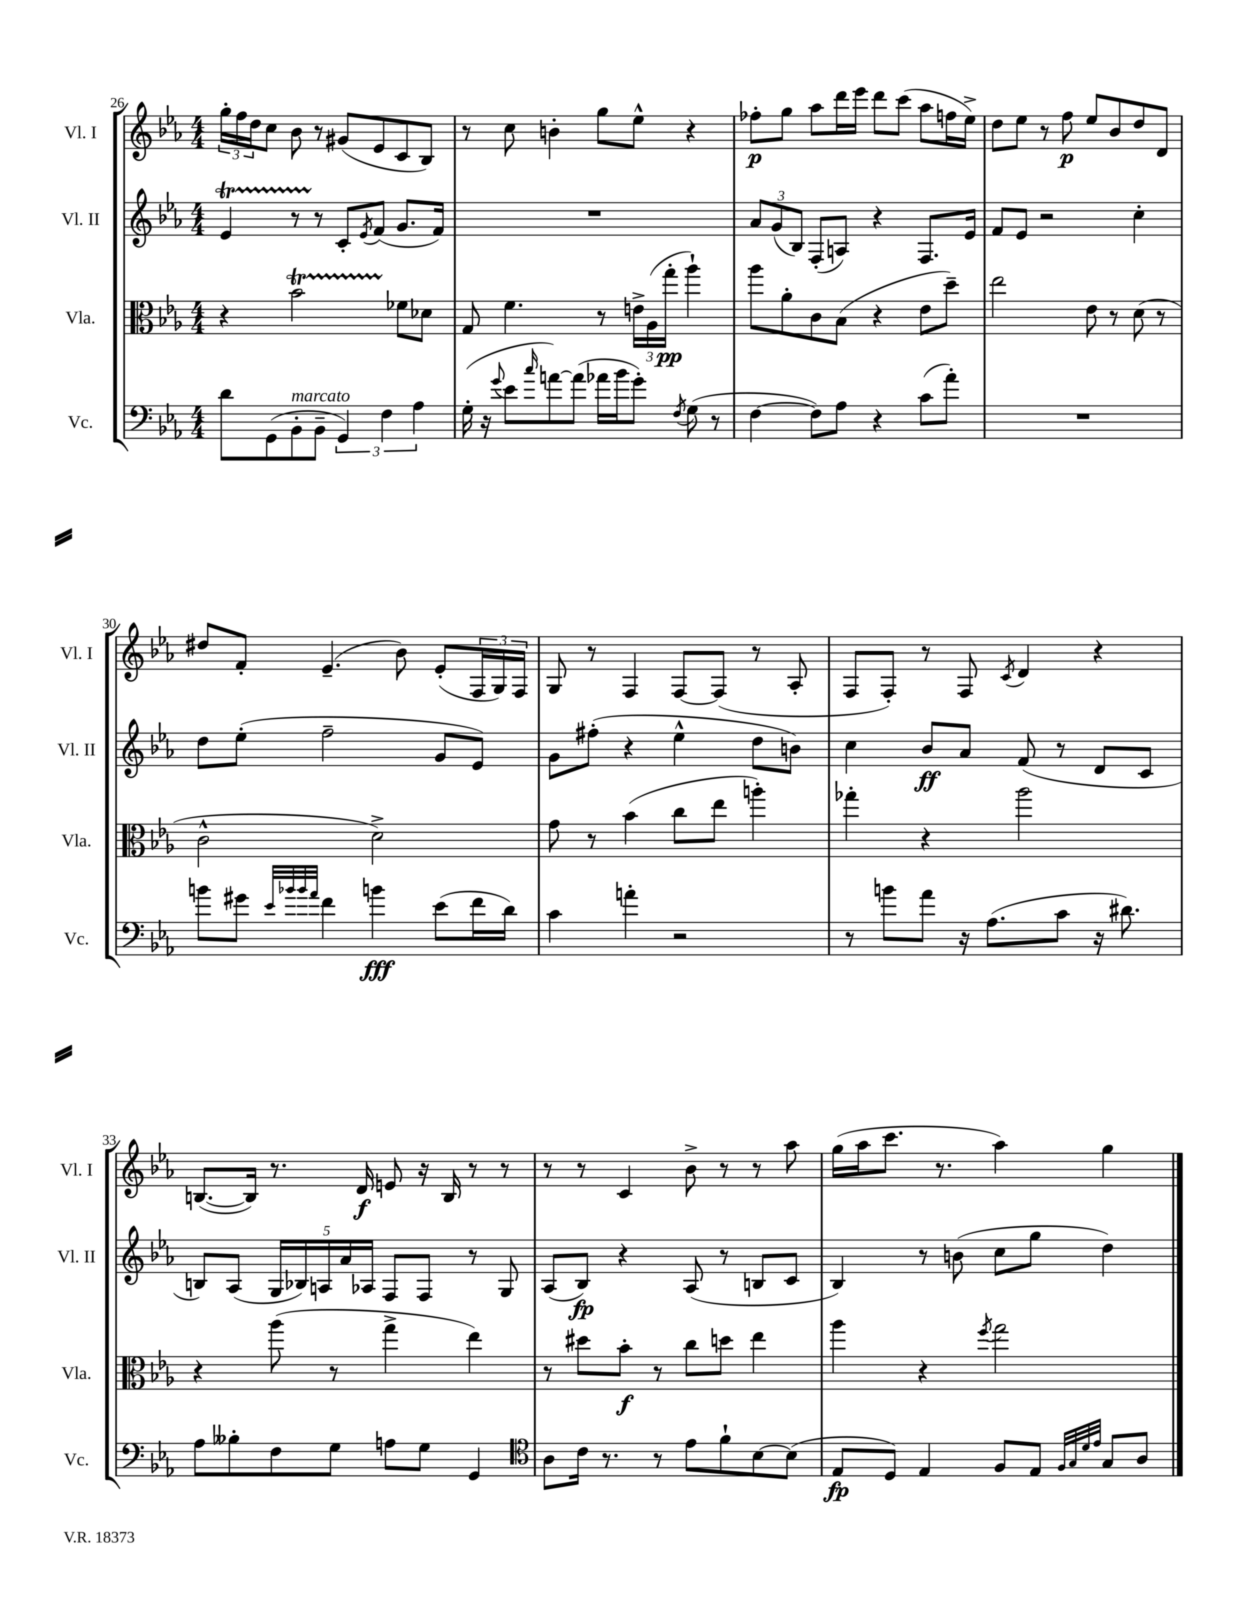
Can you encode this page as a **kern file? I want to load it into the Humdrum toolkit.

**kern	**dynam	**kern	**dynam	**kern	**dynam	**kern	**dynam
*part4	*part4	*part3	*part3	*part2	*part2	*part1	*part1
*staff4	*staff4	*staff3	*staff3	*staff2	*staff2	*staff1	*staff1
*I"Vc.	*	*I"Vla.	*	*I"Vl. II	*	*I"Vl. I	*
*I'Vc.	*	*I'Vla.	*	*I'Vl. II	*	*I'Vl. I	*
*clefF4	*	*clefC3	*	*clefG2	*	*clefG2	*
*k[b-e-a-]	*	*k[b-e-a-]	*	*k[b-e-a-]	*	*k[b-e-a-]	*
*M4/4	*	*M4/4	*	*M4/4	*	*M4/4	*
=26	=26	=26	=26	=26	=26	=26	=26
8d\L	.	4r	.	4e-T/	.	24gg'\LL	.
.	.	.	.	.	.	24ff\	.
.	.	.	.	.	.	24dd\J	.
(8GG\	.	.	.	.	.	8cc\J	.
!LO:TX:a:i:t=marcato	!	!	!	!	!	!	!
8BB-'\	.	2b-T\	.	8r	.	8b-\	.
8BB-~\J	.	.	.	8r	.	8r	.
6GG/)	.	.	.	8c'/L	.	(8g#X/L	.
.	.	.	.	8qe-/	.	.	.
.	.	.	.	(8f/J	.	8e-/	.
6F\	.	.	.	.	.	.	.
.	.	8f-X\L	.	8.g/L	.	8c/	.
6A-\	.	.	.	.	.	.	.
.	.	8d-X\J	.	.	.	8B-/J)	.
.	.	.	.	16f/Jk)	.	.	.
=27	=27	=27	=27	=27	=27	=27	=27
(16G'\	.	8G/	.	1r	.	8r	.
16r	.	.	.	.	.	.	.
8qqg/	.	.	.	.	.	.	.
8e-\L	.	4.f\	.	.	.	8cc\	.
16qqcc/	.	.	.	.	.	.	.
[8an\)	.	.	.	.	.	4bn'\	.
(8a\J]	.	.	.	.	.	.	.
16a-X\LL	.	8r	.	.	.	8gg\L	.
16b-\J	.	.	.	.	.	.	.
8g'\J)	.	24en^\LL	.	.	.	8ee-^^\J	.
.	.	(24A-\	.	.	.	.	.
.	.	24gg'\JJ	pp	.	.	.	.
8qF/	.	.	.	.	.	.	.
(8G\	.	4aa-`\)	.	.	.	4r	.
8r	.	.	.	.	.	.	.
=28	=28	=28	=28	=28	=28	=28	=28
[4F\	.	8aa-\L	.	12a-/L	.	8ff-X'\L	p
.	.	.	.	(12g/	.	.	.
.	.	8a-'\	.	.	.	8gg\J	.
.	.	.	.	12B-/J)	.	.	.
8F\L])	.	8c\	.	(8F'/L	.	8aa-\L	.
8A-\J	.	(8B-\J	.	8An/J)	.	16ddd\L	.
.	.	.	.	.	.	16eee-\JJ	.
4r	.	4r	.	4r	.	8ddd\L	.
.	.	.	.	.	.	(8ccc\J	.
(8c\L	.	8e-\L	.	8.F/L	.	8aa-\L	.
8a-'\J)	.	8dd~\J)	.	.	.	16ffn\L	.
.	.	.	.	16e-/Jk	.	16ee-^\JJ)	.
=29	=29	=29	=29	=29	=29	=29	=29
1r	.	2ee-\	.	8f/L	.	8dd\L	.
.	.	.	.	8e-/J	.	8ee-\J	.
.	.	.	.	2r	.	8r	.
.	.	.	.	.	.	8ff\	p
.	.	8e-\	.	.	.	8ee-/L	.
.	.	8r	.	.	.	8b-/	.
.	.	(8d\	.	4cc'\	.	8dd/	.
.	.	8r	.	.	.	8d/J	.
!!LO:LB:g=z
=30	=30	=30	=30	=30	=30	=30	=30
8bn\L	.	2c^^\	.	8dd\L	.	8dd#X/L	.
8g#X\J	.	.	.	(8ee-'\J	.	8f'/J	.
32qqe-/LLL	.	.	.	.	.	.	.
32qqb-X/	.	.	.	.	.	.	.
32qqb-/	.	.	.	.	.	.	.
32qqa-/JJJ	.	.	.	.	.	.	.
4f\	.	.	.	2ff~\	.	(4.e-~/	.
4bn\	fff	2d^\)	.	.	.	.	.
.	.	.	.	.	.	8b-\)	.
(8e-\L	.	.	.	8g/L	.	(8e-'/L	.
16f\L	.	.	.	8e-/J)	.	24F/L	.
.	.	.	.	.	.	24G/)	.
16d\JJ)	.	.	.	.	.	.	.
.	.	.	.	.	.	24F/JJ	.
=31	=31	=31	=31	=31	=31	=31	=31
4c\	.	8g\	.	8g\L	.	8G/	.
.	.	8r	.	(8ff#X'\J	.	8r	.
4an'\	.	(4b-\	.	4r	.	4F/	.
2r	.	8cc\L	.	4ee-^^\	.	[8F/L	.
.	.	8ee-\J	.	.	.	(8F/J]	.
.	.	4aan'\)	.	8dd\L	.	8r	.
.	.	.	.	8bn\J)	.	8A-'/	.
=32	=32	=32	=32	=32	=32	=32	=32
8r	.	4gg-X'\	.	4cc\	.	8F/L	.
8bn\L	.	.	.	.	.	8F'/J)	.
8a-\J	.	4r	.	8b-/L	ff	8r	.
16r	.	.	.	8a-/J	.	8F/	.
(8.A-\L	.	.	.	.	.	.	.
.	.	.	.	.	.	8qc/	.
.	.	2aa-\	.	(8f/	.	4d/	.
8c\J	.	.	.	8r	.	.	.
16r	.	.	.	8d/L	.	4r	.
8.d#X\)	.	.	.	.	.	.	.
.	.	.	.	8c/J	.	.	.
!!LO:LB:g=z
=33	=33	=33	=33	=33	=33	=33	=33
8A-\L	.	4r	.	8Bn/L)	.	([8.Bn/L	.
8B--X'\	.	.	.	(8A-/J	.	.	.
.	.	.	.	.	.	16B/Jk])	.
8F\	.	(8aa-\	.	20G/LL	.	8.r	.
.	.	.	.	20B-X/)	.	.	.
.	.	.	.	20An/	.	.	.
8G\J	.	8r	.	.	.	.	.
.	.	.	.	20a-/	.	.	.
.	.	.	.	.	.	16d/	f
.	.	.	.	20A-X/JJ	.	.	.
8An\L	.	4gg^\	.	8F/L	.	8en/	.
8G\J	.	.	.	8F/J	.	16r	.
.	.	.	.	.	.	16B/	.
4GG/	.	4ee-\)	.	8r	.	8r	.
.	.	.	.	8G/	.	8r	.
=34	=34	=34	=34	=34	=34	=34	=34
*clefC4	*	*	*	*	*	*	*
8A-\L	.	8r	.	(8A-/L	.	8r	.
16c\Jk	.	8dd#X\L	.	8B-/J)	fp	8r	.
8.r	.	.	.	.	.	.	.
.	.	8b-'\J	f	4r	.	4c/	.
8r	.	8r	.	.	.	.	.
8e-\L	.	8cc\L	.	(8A-/	.	8b-^\	.
8f`\	.	8ddn\J	.	8r	.	8r	.
[8B-\	.	4ee-\	.	8Bn/L	.	8r	.
(8B-\J]	.	.	.	8c/J	.	8aa-\	.
=35	=35	=35	=35	=35	=35	=35	=35
8E-/L	fp	4aa-\	.	4B-/)	.	(16gg\LL	.
.	.	.	.	.	.	16aa-\J	.
8D/J)	.	.	.	.	.	8.ccc\J	.
4E-/	.	4r	.	8r	.	.	.
.	.	.	.	.	.	8.r	.
.	.	.	.	(8bn\	.	.	.
.	.	8qff/	.	.	.	.	.
8F/L	.	2gg\	.	8cc\L	.	4aa-\)	.
8E-/J	.	.	.	8gg\J	.	.	.
32qqF/LLL	.	.	.	.	.	.	.
32qqG/	.	.	.	.	.	.	.
32qqd/	.	.	.	.	.	.	.
32qqe-/JJJ	.	.	.	.	.	.	.
8G/L	.	.	.	4dd\)	.	4gg\	.
8A-/J	.	.	.	.	.	.	.
==	==	==	==	==	==	==	==
*-	*-	*-	*-	*-	*-	*-	*-
